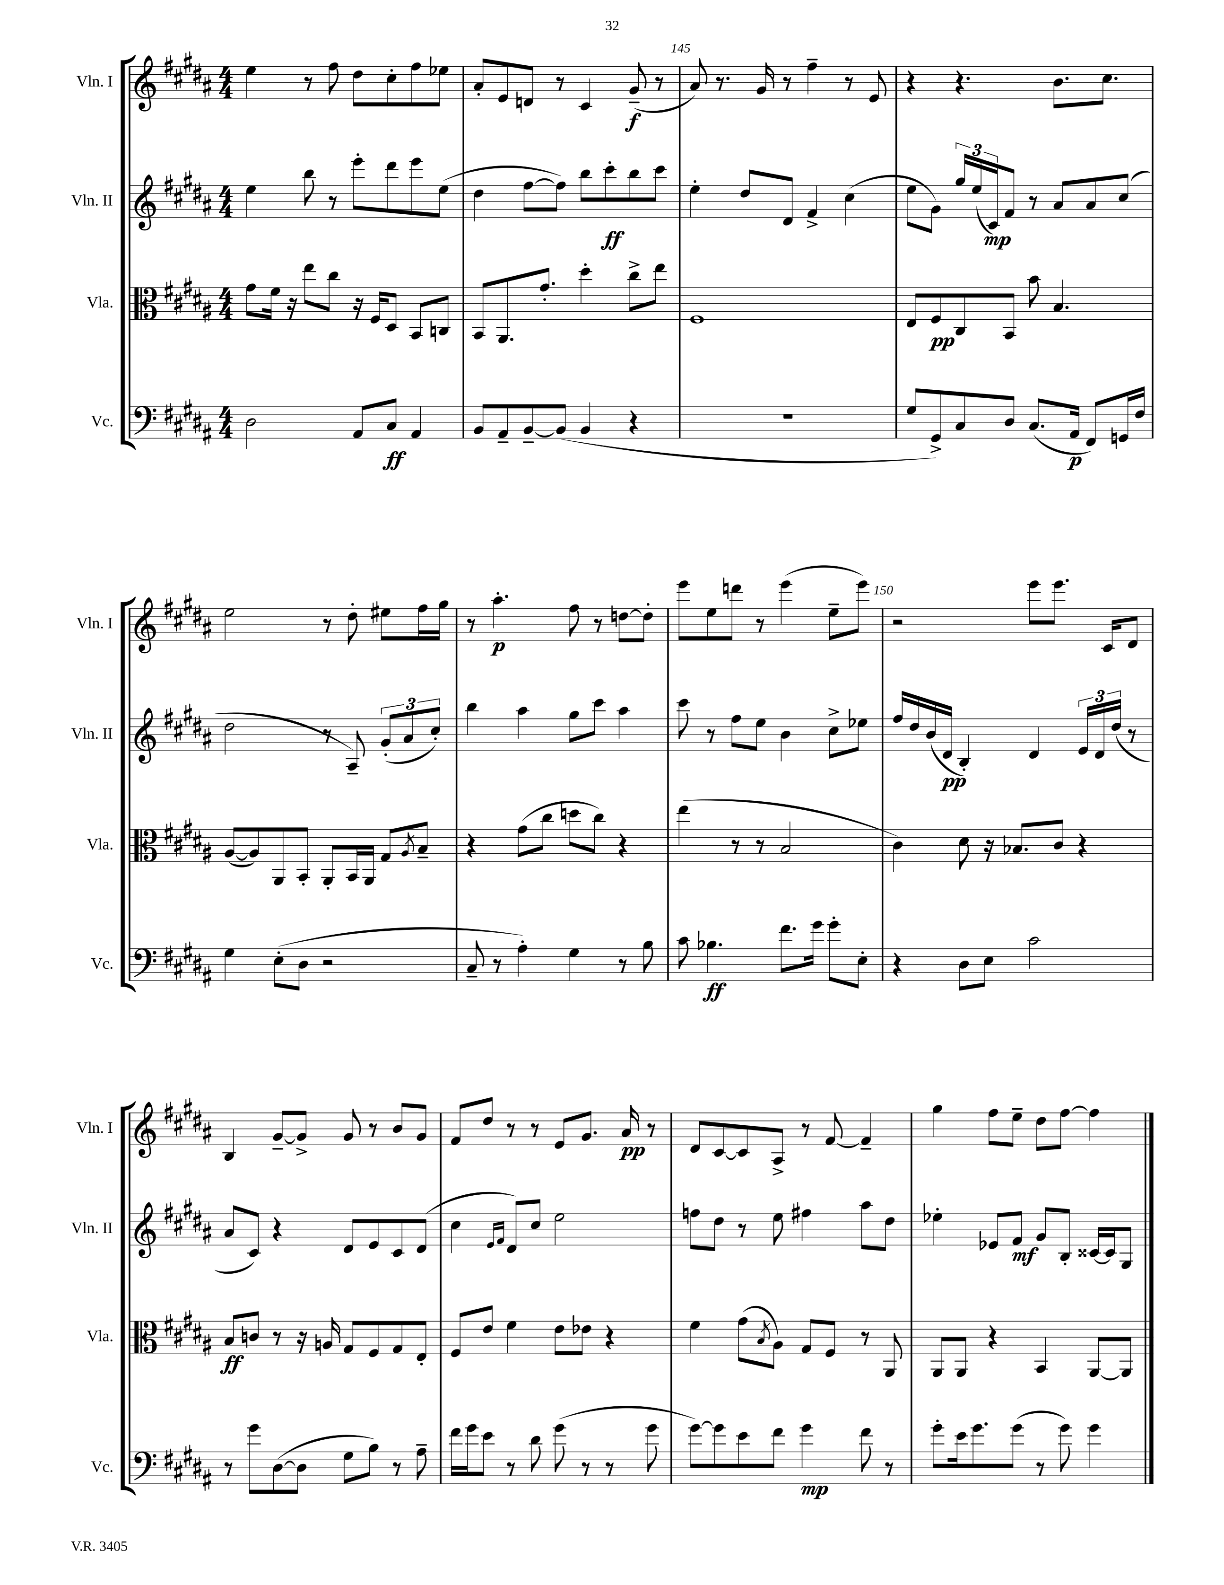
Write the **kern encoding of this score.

**kern	**kern	**kern	**kern
*staff4	*staff3	*staff2	*staff1
*clefF4	*clefC3	*clefG2	*clefG2
*k[f#c#g#d#a#]	*k[f#c#g#d#a#]	*k[f#c#g#d#a#]	*k[f#c#g#d#a#]
*M4/4	*M4/4	*M4/4	*M4/4
2D#	8g#	4ee	4ee
.	16f#	.	.
.	16r	.	.
.	8ee	8bb	8r
.	8cc#	8r	8ff#
8AA#	16r	8eee'	8dd#
.	16F#	.	.
8C#	8D#	8ddd#	8cc#'
4AA#	8BB	8eee	8ff#
.	8C	(8ee	8ee-
=	=	=	=
8BB	8BB	4dd#	8a#'
8AA#~	8.AA#	.	8e
[8BB~	.	[8ff#	8d
.	8.g#'	.	.
(8BB]	.	8ff#])	8r
4BB	4dd#'	8bb	4c#
.	.	8ccc#'	.
4r	8cc#^	8bb	(8g#~
.	8ee	8ccc#	8r
=	=	=	=
1r	1F#	4ee'	8a#)
.	.	.	8.r
.	.	8dd#	.
.	.	.	16g#
.	.	8d#	8r
.	.	4f#^	4ff#~
.	.	(4cc#	8r
.	.	.	8e
=	=	=	=
8G#	8E	8ee	4r
8GG#^)	8F#	8g#)	.
8C#	8C#	24gg#	4.r
.	.	(24ee	.
.	.	24c#)	.
8D#	8BB	8f#	.
(8.C#	8b	8r	.
.	4.B	8a#	8.b
16AA#	.	.	.
8FF#)	.	8a#	.
.	.	.	8.cc#
16GG	.	(8cc#	.
16F#	.	.	.
=	=	=	=
4G#	([8A#	2dd#	2ee
.	8A#])	.	.
(8E'	8AA#	.	.
8D#	8BB'	.	.
2r	8AA#'	8r	8r
.	16BB	8A#~)	8dd#'
.	16AA#	.	.
.	8G#	(12g#'	8ee#
.	.	12a#	.
.	8qA#	.	.
.	8B~	.	16ff#
.	.	12cc#')	.
.	.	.	16gg#
=	=	=	=
8C#~	4r	4bb	8r
8r	.	.	4.aa#'
4A#')	(8g#	4aa#	.
.	8cc#	.	.
4G#	8dd	8gg#	8ff#
.	8cc#)	8ccc#	8r
8r	4r	4aa#	[8dd
8B	.	.	8dd']
=	=	=	=
8c#	(4ee	8ccc#	8eee
4.B-	.	8r	8ee
.	8r	8ff#	8ddd
.	8r	8ee	8r
8.f#	2B	4b	(4eee
16g#	.	.	.
8g#'	.	8cc#^	8ee~
8E'	.	8ee-	8eee)
=	=	=	=
4r	4c#)	16ff#	2r
.	.	16dd#	.
.	.	(16b	.
.	.	16d#	.
8D#	8d#	4B')	.
8E	16r	.	.
.	8.B-	.	.
2c#	.	4d#	8eee
.	8c#	.	8.eee
.	4r	24e	.
.	.	24d#	.
.	.	.	16c#
.	.	(24dd#	.
.	.	8r	8d#
=	=	=	=
8r	8B	8a#	4B
8g#	8c	8c#)	.
([8D#	8r	4r	[8g#~
8D#]	16r	.	8g#^]
.	16A	.	.
8G#	8G#	8d#	8g#
8B)	8F#	8e	8r
8r	8G#	8c#	8b
8A#~	8E'	(8d#	8g#
=	=	=	=
16f#	8F#	4cc#	8f#
16g#	.	.	.
8e	8e	.	8dd#
.	.	16qqe	.
.	.	16qqf#	.
8r	4f#	8d#)	8r
8d#	.	8cc#	8r
(8g#	8e	2ee	8e
8r	8e-	.	8.g#
8r	4r	.	.
.	.	.	16a#
8g#	.	.	8r
=	=	=	=
[8g#)	4f#	8ff	8d#
8g#]	.	8dd#	[8c#
8e	(8g#	8r	8c#]
.	8qB	.	.
8f#	8A#)	8ee	8A#^
4g#	8G#	4ff#	8r
.	8F#	.	[8f#
8f#	8r	8aa#	4f#~]
8r	8AA#	8dd#	.
=	=	=	=
8g#'	8AA#	4ee-'	4gg#
16e	8AA#	.	.
8.g#	.	.	.
.	4r	8e-	8ff#
(8g#	.	8f#	8ee~
8r	4BB	8g#	8dd#
8g#)	.	8B'	[8ff#
4g#	[8AA#	[16c##	4ff#]
.	.	16c##]	.
.	8AA#]	8G#	.
==	==	==	==
*-	*-	*-	*-
